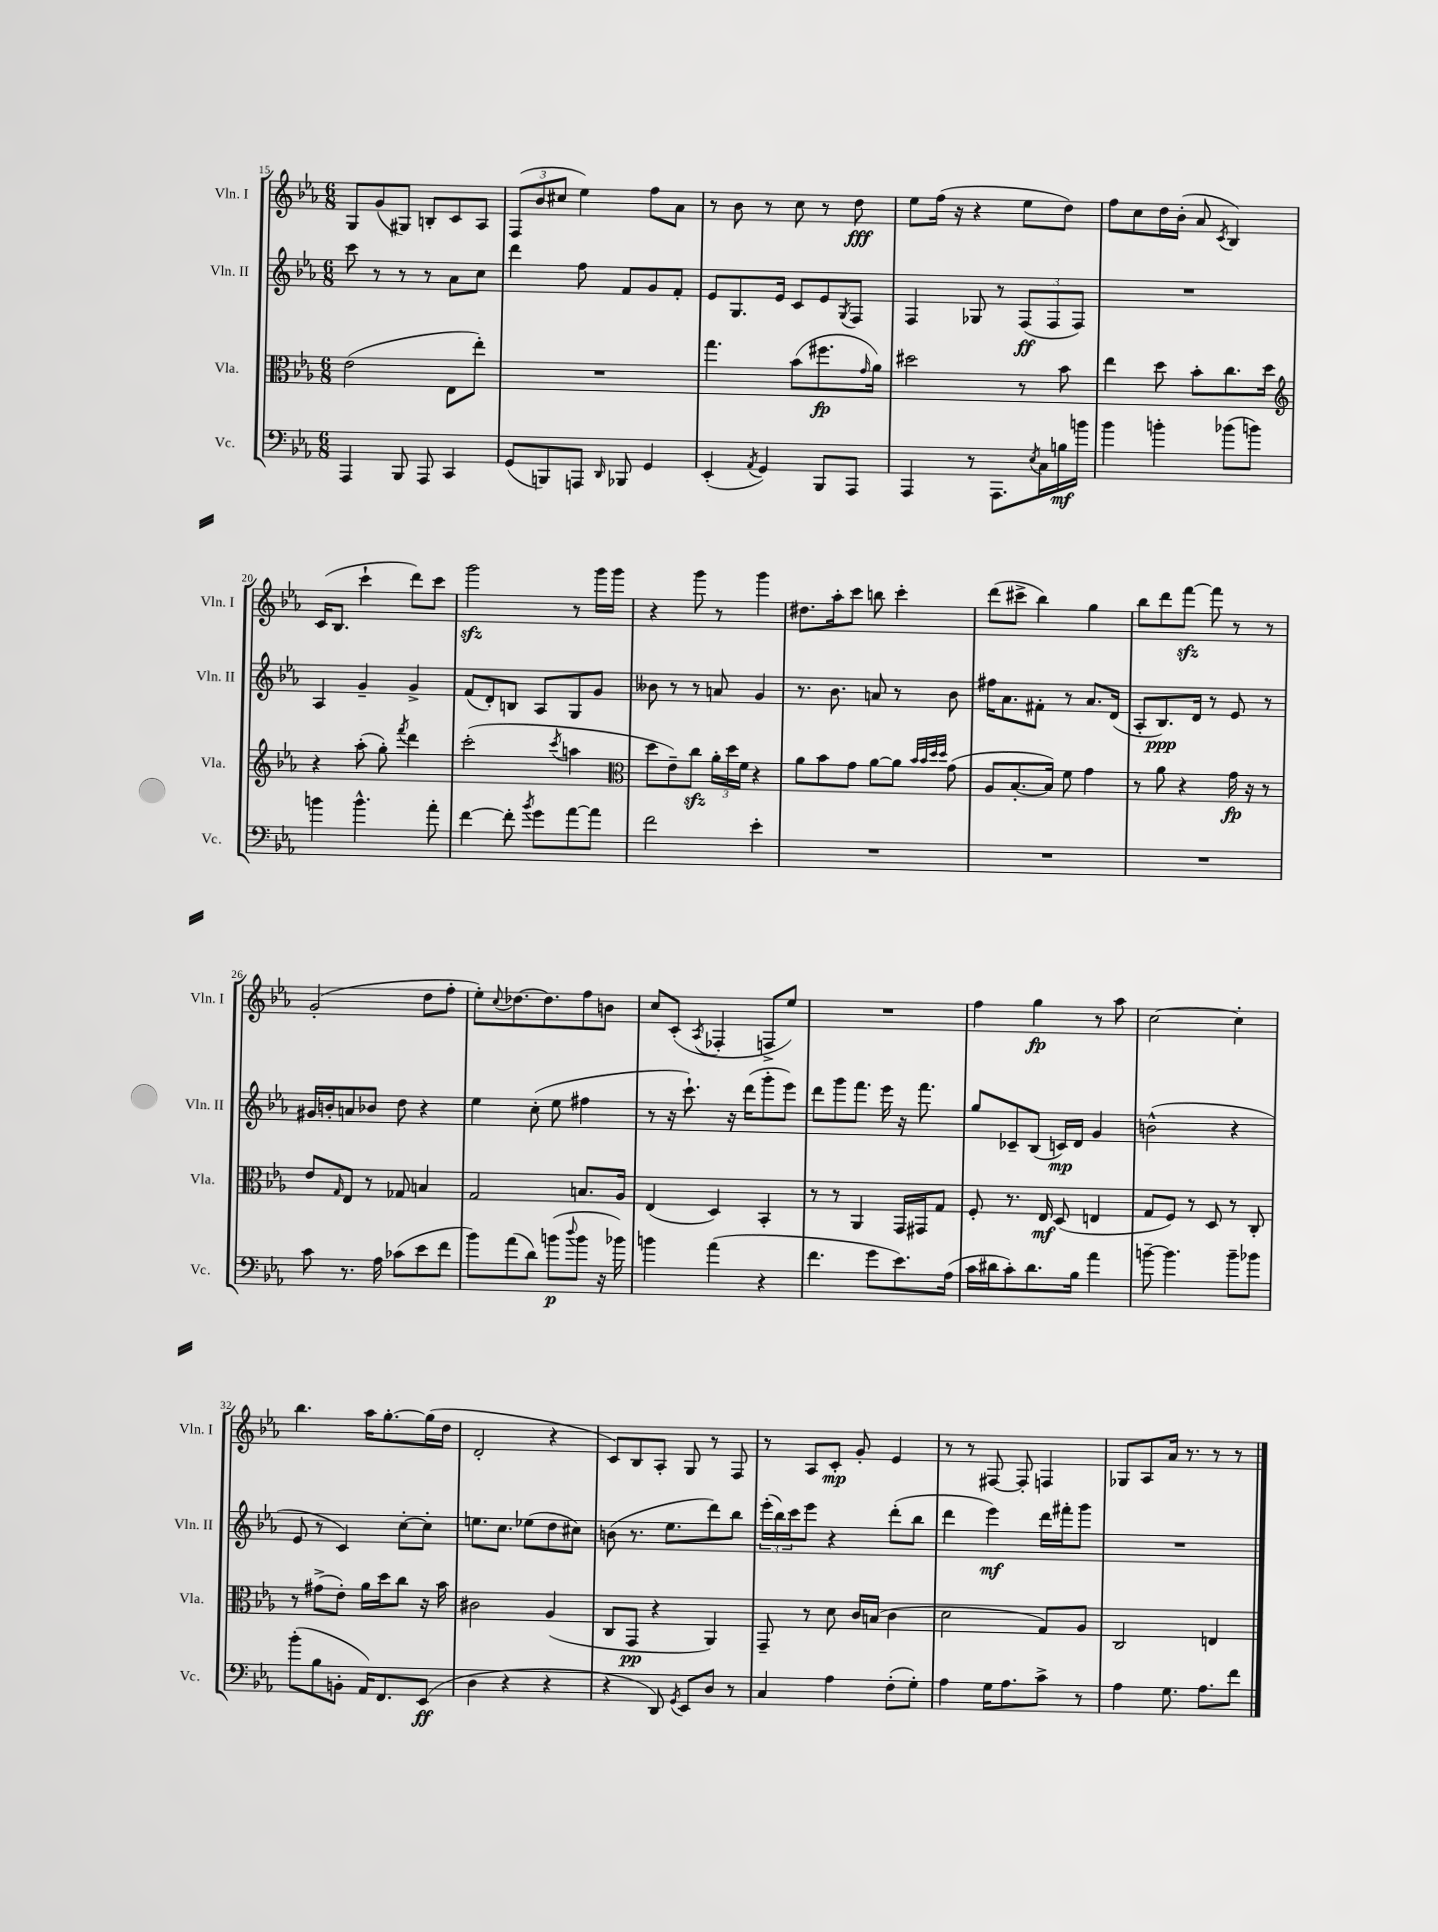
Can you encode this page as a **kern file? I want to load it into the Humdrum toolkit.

**kern	**kern	**kern	**kern
*staff4	*staff3	*staff2	*staff1
*clefF4	*clefC3	*clefG2	*clefG2
*k[b-e-a-]	*k[b-e-a-]	*k[b-e-a-]	*k[b-e-a-]
*M6/8	*M6/8	*M6/8	*M6/8
4AAA-/	(2e-\	8ccc\	8G/L
.	.	8r	(8g/
8BBB-/	.	8r	8G#/J)
8AAA-/	.	8r	8B'/L
4CC/	8E-\L	8a-\L	8c/
.	8ee-'\J)	8cc\J	8A-/J
=	=	=	=
(8GG/L	2.r	4ddd\	(12F/L
.	.	.	12b-/
8BBB/)	.	.	.
.	.	.	12cc#/J
8AAA/J	.	8ff\	4ee-\)
16qqDD/	.	.	.
8BBB-/	.	8f/L	.
4GG/	.	8g/	8ff\L
.	.	8f'/J	8a-\J
=	=	=	=
(4EE-'/	4.gg\	8e-/L	8r
.	.	8.G/	8b-\
8qAA-/	.	.	.
4GG/)	.	.	8r
.	.	16e-/Jk	.
.	(8b-\L	8c/L	8cc\
8BBB-/L	8.ff#\	8e-/	8r
.	.	8qG/	.
8AAA-/J	.	8F/J	8dd\
.	16qqg/	.	.
.	16a-\Jk)	.	.
=	=	=	=
4AAA-/	2dd#\	4F/	8ee-\L
.	.	.	(16ff\Jk
.	.	.	16r
8r	.	8G-/	4r
8.AAA-\L	.	8r	.
.	8r	(12F/L	8ee-\L
8qE-/	.	.	.
16C\L	.	.	.
.	.	12F/	.
16B\	8b-\	.	8dd\J)
.	.	12F/J)	.
16b\JJ	.	.	.
=	=	=	=
4b-\	4ee-\	2.r	8ff\L
.	.	.	8cc\
4b'\	8dd\	.	16dd\L
.	.	.	(16b-'\JJ
.	8b-'\L	.	8a-/
.	.	.	8qc/
(8b-\L	8.cc\	.	4B-/)
8b\J)	.	.	.
.	16dd\Jk	.	.
=	=	=	=
*	*clefG2	*	*
4b\	4r	4A-/	(16c/LK
.	.	.	8.B-/J
4.b^^\	(8aa-'\	4g~/	4ccc`\
.	8gg'\)	.	.
.	8qfff/	.	.
.	4ddd\	4g^/	8ddd\L)
8a-'\	.	.	8ccc\J
=	=	=	=
[4f\	(2ccc'\	(8f/L	2ggg\
.	.	8d'/)	.
8f'\]	.	8B/J	.
8qb-/	.	.	.
8g\L	.	8A-/L	.
.	8qccc/	.	.
[8a-\	4aa\	8G/	8r
8a-\]J	.	8g/J	16ggg\LL
.	.	.	16ggg\JJ
=	=	=	=
*	*clefC3	*	*
2f\	8dd\L	8b--\	4r
.	8e-~\)	8r	.
.	8cc\J	8r	8ggg\
.	24a-'\LL	8a/	8r
.	24dd\	.	.
.	24f\JJ	.	.
4e-'\	4r	4g/	4ggg\
=	=	=	=
2.r	8a-\L	8.r	8.dd#\L
.	8b-\	.	.
.	.	8.b-\	16aa-'\k
.	8g\J	.	8ccc\J
.	[8a-\L	8a/	8bb\
.	8a-\]J	8r	4ccc'\
.	32qqb-/LLL	.	.
.	32qqb-/	.	.
.	32qqdd/	.	.
.	32qqdd/JJJ	.	.
.	(8g\	8b-\	.
=	=	=	=
2.r	8A-/L	16ff#\LK	(8ddd\L
.	.	8.a-\	.
.	[8.B-'/	.	8ccc#^\J
.	.	8f#'\J	4bb-\)
.	16B-/]Jk)	.	.
.	8f\	8r	.
.	4g\	8.a-/L	4gg\
.	.	(16d/Jk	.
=	=	=	=
2.r	8r	8A-'/L	8bb-\L
.	8a-\	8.B-/)	8ddd\
.	4r	.	[8fff\J
.	.	16d/Jk	.
.	.	8r	8fff\]
.	16g\	8e-/	8r
.	16r	.	.
.	8r	8r	8r
=	=	=	=
8c\	8e-/L	16g#/LL	(2g'/
.	.	16b'/J	.
.	16qqG/	.	.
8.r	8E-/J	8a/	.
.	8r	8b-/J	.
16A-\	.	.	.
(8c-\L	8G-/	8dd\	.
8e-\	4B/	4r	8dd\L
8f\J	.	.	8ff'\J
=	=	=	=
8b-\L)	2G/	4ee-\	8ee-'\L)
.	.	.	8qqcc/
(8a-\	.	.	[8.dd-\
8d\J)	.	(8cc'\	.
.	.	.	8.dd-\]
(8b\L	.	8ee-\	.
8qqdd/	.	.	.
8b\J	8.B/L	4ff#\	8ff\
16r	.	.	8b\J
16b-\)	16A-/Jk	.	.
=	=	=	=
4b\	(4E-/	8r	8cc/L
.	.	16r	(8c'/J
.	.	8.ccc`\)	.
.	.	.	8qA-/
(4a-\	4D/)	.	4F-'/
.	.	16r	.
.	.	(16ddd\LK	.
4r	4BB-'/	8ggg'\	8F^/L
.	.	8eee-\J)	8ee-/J)
=	=	=	=
4.f\	8r	8ddd\L	2.r
.	8r	8ggg\	.
.	4AA-/	8.fff\J	.
8g\L	.	.	.
.	.	16eee-\	.
8.e-\)	16GG/LL	16r	.
.	16GG#/J	8.fff\	.
.	8G/J	.	.
(16A-\Jk	.	.	.
=	=	=	=
16c\LL	8F'/	8gg/L	4ff\
16d#\J	.	.	.
8c'\)	8.r	8c-~/	.
8.d#\	.	(8B-/J	4gg\
.	16E-/	.	.
.	(8D/	16c/LL)	.
16B-\Jk	.	16d/JJ	.
4a-\	4E/	4g/	8r
.	.	.	8aa-\
=	=	=	=
[8b~\	8G/L	(2b^^\	[2cc\
4.b\]	8F/J)	.	.
.	8r	.	.
.	8D/	.	.
8b~\L	8r	4r	4cc'\]
8b-\J	8C'/	.	.
=	=	=	=
(8b-'\L	8r	8e-/	4.bb-\
8B-\	(8g#^\L	8r	.
8BB'\J	8e-'\J)	4c/)	.
16AA-/LK)	16a-\LL	.	16aa-\LK
8.FF/	16dd\J	.	[8.gg'\
.	8cc\J	[8cc'\L	.
(8EE-/J	16r	8cc'\]J	(16gg\]L
.	16b-\	.	16dd\JJ
=	=	=	=
4D\	2c#\	8.ee\L	2d'/
.	.	8.cc\J	.
4r	.	.	.
.	.	(8ee-\L	.
4r	(4A-/	8dd\	4r
.	.	8cc#\J)	.
=	=	=	=
4r	8C/L	(8b\	8c/L)
.	8GG/J	8.r	8B-/
8DD/)	4r	.	8A-'/J
.	.	8.ee-\L	.
8qGG/	.	.	.
8EE-/L	.	.	8G/
8D/J	4AA-/)	8ddd\)	8r
8r	.	8bb-\J	8F/
=	=	=	=
4C/	8GG~/	(24eee-'\LL	8r
.	.	24bb-\)	.
.	.	24ccc\J	.
.	8r	8eee-\J	8A-/L
4A-\	8d\	4r	8c'/J
.	16c/LL	.	8g'/
.	(16B/JJ	.	.
(8F'\L	4c\	(8ddd'\L	4e-/
8G'\J)	.	8bb-\J	.
=	=	=	=
4A-\	2d\	4ddd\	8r
.	.	.	8r
16G\LK	.	4eee-\)	[8F#/
8.A-\	.	.	.
.	.	.	8F#'/]
8c^\J	8G/L)	16ddd\LL	4F/
.	.	16fff#'\J	.
8r	8A-/J	8ggg\J	.
=	=	=	=
4A-\	2C/	2.r	8G-/L
.	.	.	8A-/
8.G\	.	.	16a-/Jk
.	.	.	8.r
8.A-\L	.	.	.
.	4E/	.	8r
8f\J	.	.	8r
==	==	==	==
*-	*-	*-	*-
